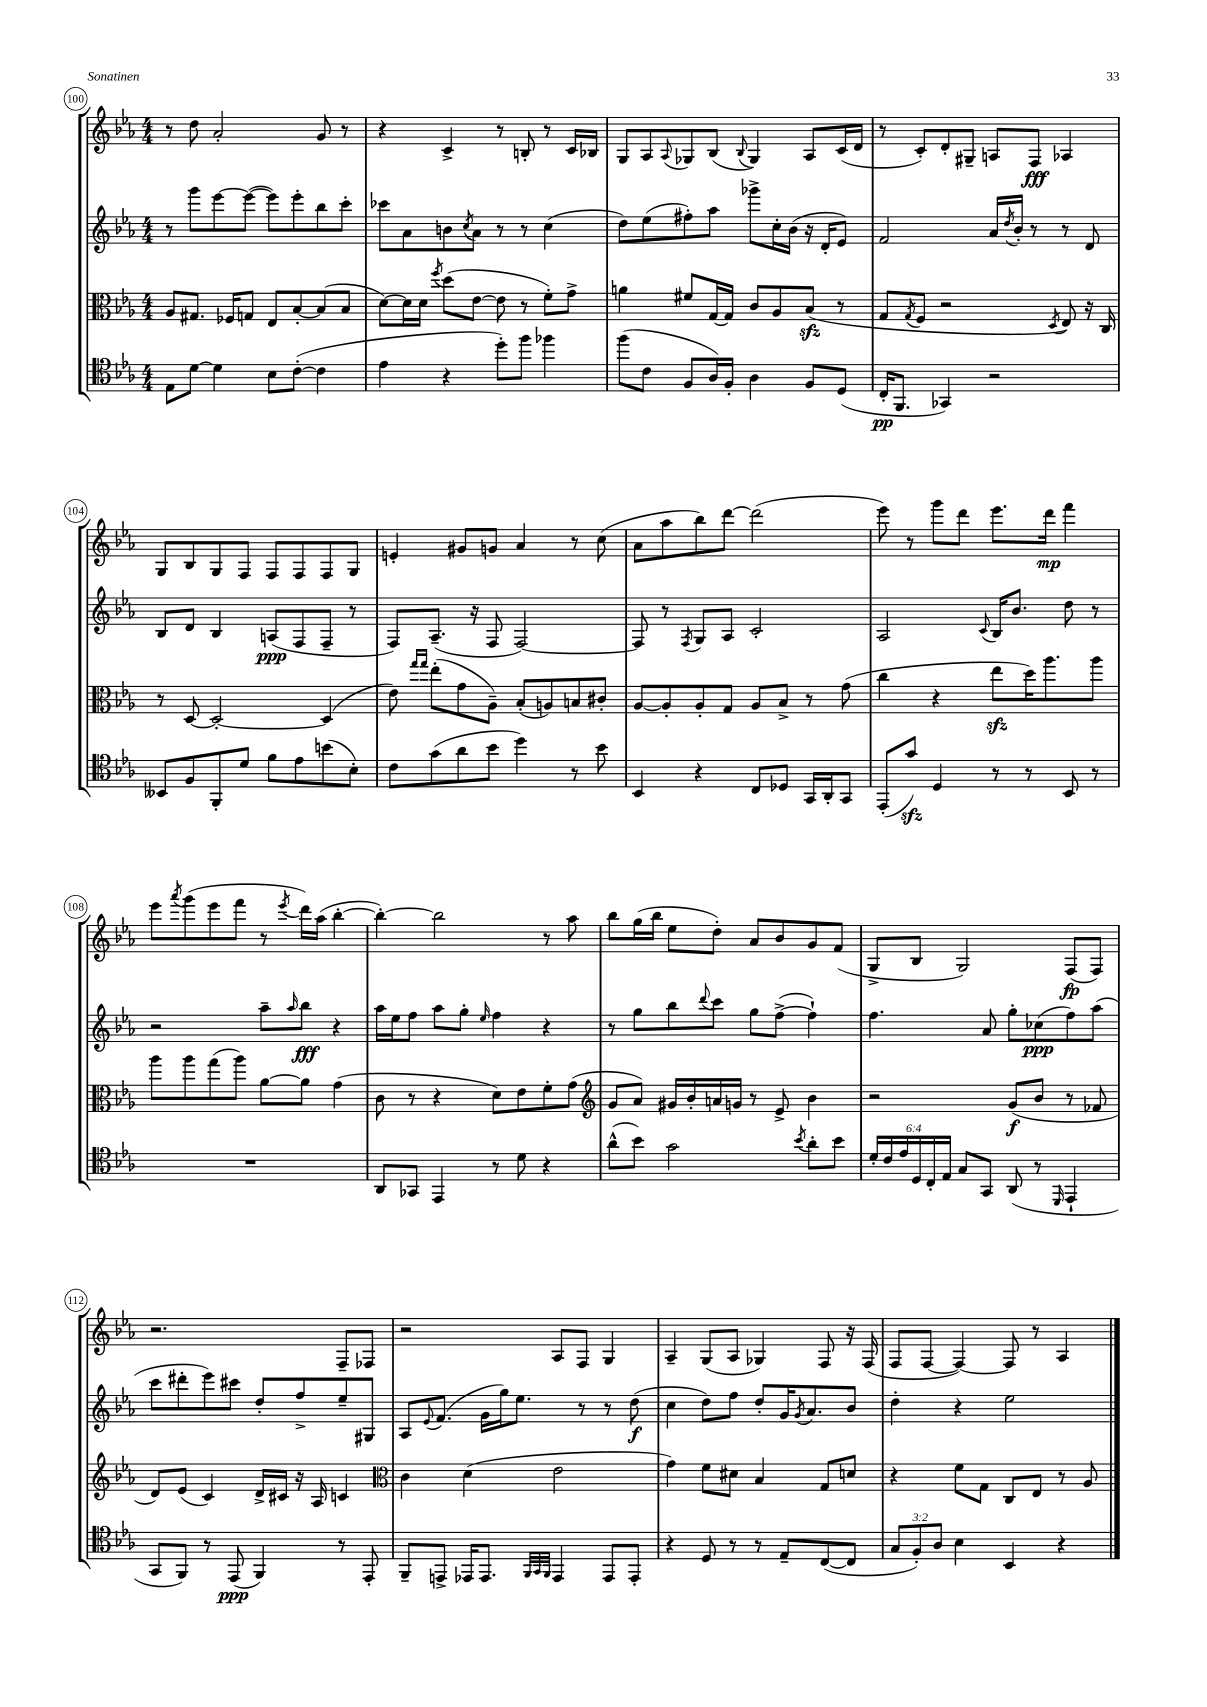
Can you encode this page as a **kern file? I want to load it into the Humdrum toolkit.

**kern	**dynam	**kern	**dynam	**kern	**dynam	**kern	**dynam
*part4	*part4	*part3	*part3	*part2	*part2	*part1	*part1
*staff4	*staff4	*staff3	*staff3	*staff2	*staff2	*staff1	*staff1
*clefC4	*	*clefC3	*	*clefG2	*	*clefG2	*
*k[b-e-a-]	*	*k[b-e-a-]	*	*k[b-e-a-]	*	*k[b-e-a-]	*
*M4/4	*	*M4/4	*	*M4/4	*	*M4/4	*
=100	=100	=100	=100	=100	=100	=100	=100
8E-\L	.	8A-/L	.	8r	.	8r	.
[8d\J	.	8.G#X/J	.	8ggg\L	.	8dd\	.
4d\]	.	.	.	[8eee-\	.	2a-'/	.
.	.	16F-X/KL	.	.	.	.	.
.	.	8Gn/J	.	(8eee-\J_	.	.	.
8B-\L	.	8E-/L	.	8eee-\L])	.	.	.
([8c'\J	.	[8B-'/	.	8eee-'\	.	.	.
4c\]	.	(8B-/]	.	8bb-\	.	8g/	.
.	.	8B-/J	.	8ccc'\J	.	8r	.
=101	=101	=101	=101	=101	=101	=101	=101
4e-\	.	[8d\L)	.	8ccc-X\L	.	4r	.
.	.	16d\L]	.	8a-\	.	.	.
.	.	16d\JJ	.	.	.	.	.
.	.	8qff/	.	.	.	.	.
4r	.	(8dd\L	.	8bn\	.	4c^/	.
.	.	.	.	8qcc/	.	.	.
.	.	[8e-\J	.	8a-\J	.	.	.
8dd'\L)	.	8e-\]	.	8r	.	8r	.
8ff\J	.	8r	.	8r	.	8Bn'/	.
4ff-X\	.	8f'\L)	.	(4cc\	.	8r	.
.	.	8g^\J	.	.	.	16c/LL	.
.	.	.	.	.	.	16B-X/JJ	.
=102	=102	=102	=102	=102	=102	=102	=102
(8ff\L	.	4an\	.	8dd\L)	.	8G/L	.
8c\J	.	.	.	(8ee-\	.	8A-/	.
.	.	.	.	.	.	8qqA-/	.
8F/L	.	8f#X/L	.	8ff#X'\)	.	8G-X/	.
16A-/L)	.	[16G/L	.	8aa-\J	.	(8B-/J	.
16F'/JJ	.	16G/JJ]	.	.	.	.	.
.	.	.	.	.	.	8qqB-/	.
4A-\	.	8c/L	.	8ggg-X^\L	.	4G-/)	.
.	.	8A-/	.	16cc'\L	.	.	.
.	.	.	.	(16b-\JJ	.	.	.
8F/L	.	(8B-zz/J	.	16r	.	8A-/L	.
.	.	.	.	16d'/KL	.	.	.
(8D/J	.	8r	.	8e-/J)	.	(16c/L	.
.	.	.	.	.	.	16d/JJ	.
=103	=103	=103	=103	=103	=103	=103	=103
16C'/KL	pp	8G/L	.	2f/	.	8r	.
8.FF/J	.	.	.	.	.	.	.
.	.	8qG/	.	.	.	.	.
.	.	8F/J	.	.	.	8c'/L)	.
4GG-X/)	.	2r	.	.	.	8d'/	.
.	.	.	.	.	.	8G#X~/J	.
2r	.	.	.	16a-/LL	.	8An/L	.
.	.	.	.	8qdd/	.	.	.
.	.	.	.	16b-'/JJ	.	.	.
.	.	.	.	8r	.	8F/J	fff
.	.	8qD/	.	.	.	.	.
.	.	8E-/)	.	8r	.	4A-X/	.
.	.	16r	.	8d/	.	.	.
.	.	16C/	.	.	.	.	.
!!LO:LB:g=z
=104	=104	=104	=104	=104	=104	=104	=104
8BB--X/L	.	8r	.	8B-/L	.	8G/L	.
8F/	.	[8D/	.	8d/J	.	8B-/	.
8FF'/	.	2D'/_	.	4B-/	.	8G/	.
8d/J	.	.	.	.	.	8F/J	.
8f\L	.	.	.	(8An/L	ppp	8F/L	.
8e-\	.	.	.	8F/	.	8F/	.
(8bn\	.	(4D/]	.	8F~/J	.	8F/	.
8B-'\J)	.	.	.	8r	.	8G/J	.
=105	=105	=105	=105	=105	=105	=105	=105
8c\L	.	8e-\)	.	8F/L)	.	4en'/	.
.	.	16qqgg/LL	.	.	.	.	.
.	.	16qqgg/JJ	.	.	.	.	.
(8g\	.	(8ee-'\L	.	(8.A-~/J	.	.	.
8a-\	.	8g\	.	.	.	8g#X/L	.
.	.	.	.	16r	.	.	.
8b-\J	.	8A-~\J)	.	8F/	.	8gn/J	.
4dd\)	.	(8B-'/L	.	[2F/)	.	4a-/	.
.	.	8An/)	.	.	.	.	.
8r	.	8Bn/	.	.	.	8r	.
8b-\	.	8c#X'/J	.	.	.	(8cc\	.
=106	=106	=106	=106	=106	=106	=106	=106
4BB-/	.	[8A-/L	.	8F/]	.	8a-\L	.
.	.	8A-'/]	.	8r	.	8aa-\	.
.	.	.	.	8qF/	.	.	.
4r	.	8A-'/	.	8G/L	.	8bb-\)	.
.	.	8G/J	.	8A-/J	.	[8ddd\J	.
8C/L	.	8A-/L	.	2c'/	.	(2ddd\]	.
8D-X/J	.	8B-^/J	.	.	.	.	.
16GG/LL	.	8r	.	.	.	.	.
16AA-'/J	.	.	.	.	.	.	.
8GG/J	.	(8g\	.	.	.	.	.
=107	=107	=107	=107	=107	=107	=107	=107
(8EE-'/L	.	4cc\	.	2A-/	.	8eee-\)	.
8gzz/J)	.	.	.	.	.	8r	.
4D/	.	4r	.	.	.	8ggg\L	.
.	.	.	.	.	.	8ddd\J	.
.	.	.	.	8qqc/	.	.	.
8r	.	8ee-zz\L	.	16B-/KL	.	8.eee-\L	.
.	.	.	.	8.b-/J	.	.	.
8r	.	16dd\K)	.	.	.	.	.
.	.	8.aa-\	.	.	.	16ddd\Jk	mp
8BB-/	.	.	.	8dd\	.	4fff\	.
8r	.	8aa-\J	.	8r	.	.	.
!!LO:LB:g=z
=108	=108	=108	=108	=108	=108	=108	=108
1r	.	8aa-\L	.	2r	.	8eee-\L	.
.	.	.	.	.	.	8qaaa-/	.
.	.	8aa-\	.	.	.	(8ggg\	.
.	.	(8gg\	.	.	.	8eee-\	.
.	.	8aa-\J)	.	.	.	8fff\J	.
.	.	[8a-\L	.	8aa-~\L	.	8r	.
.	.	.	.	16qqaa-/	.	8qeee-/	.
.	.	8a-\J]	.	8bb-\J	fff	16ddd\LL)	.
.	.	.	.	.	.	(16aa-\JJ	.
.	.	(4g\	.	4r	.	[4bb-'\	.
=109	=109	=109	=109	=109	=109	=109	=109
8AA-/L	.	8c\	.	16aa-\LL	.	4bb-'\_)	.
.	.	.	.	16ee-\J	.	.	.
8GG-X/J	.	8r	.	8ff\J	.	.	.
4EE-/	.	4r	.	8aa-\L	.	2bb-\]	.
.	.	.	.	8gg'\J	.	.	.
.	.	.	.	16qqee-/	.	.	.
8r	.	8d\L)	.	4ff\	.	.	.
8d\	.	8e-\	.	.	.	.	.
4r	.	8f'\	.	4r	.	8r	.
.	.	(8g\J	.	.	.	8aa-\	.
=110	=110	=110	=110	=110	=110	=110	=110
*	*	*clefG2	*	*	*	*	*
(8a-^^\L	.	8g/L	.	8r	.	8bb-\L	.
8b-\J)	.	8a-/J)	.	8gg\L	.	(16gg\L	.
.	.	.	.	.	.	16bb-\JJ	.
2g\	.	16g#X/LL	.	8bb-\	.	8ee-\L	.
.	.	16b-'/	.	.	.	.	.
.	.	.	.	8qqddd/	.	.	.
.	.	16an/	.	8ccc\J	.	8dd'\J)	.
.	.	16gn/JJ	.	.	.	.	.
.	.	8r	.	8gg\L	.	8a-/L	.
.	.	8e-^/	.	([8ff^\J	.	8b-/	.
8qb-/	.	.	.	.	.	.	.
8a-'\L	.	4b-\	.	4ff`\])	.	8g/	.
8b-\J	.	.	.	.	.	(8f/J	.
=111	=111	=111	=111	=111	=111	=111	=111
24d'/LL	.	2r	.	4.ff\	.	8G^/L	.
24c/	.	.	.	.	.	.	.
24e-/	.	.	.	.	.	.	.
24D/	.	.	.	.	.	8B-/J	.
24C'/	.	.	.	.	.	.	.
24E-/JJ	.	.	.	.	.	.	.
8G/L	.	.	.	.	.	2G/)	.
8GG/J	.	.	.	8a-/	.	.	.
(8AA-/	.	(8g/L	f	8gg'\L	.	.	.
8r	.	8b-/J	.	(8cc-X\	ppp	.	.
16qqDD/	.	.	.	.	.	.	.
4EE-`/	.	8r	.	8ff\)	.	(8F/L	fp
.	.	8f-X/	.	(8aa-\J	.	8F/J)	.
!!LO:LB:g=z
=112	=112	=112	=112	=112	=112	=112	=112
8GG/L	.	8d/L)	.	8ccc\L	.	2.r	.
8FF/J)	.	(8e-/J	.	8ddd#X'\	.	.	.
8r	.	4c/)	.	8eee-\)	.	.	.
(8EE-/	ppp	.	.	8ccc#X\J	.	.	.
4FF/)	.	16d^/LL	.	8dd'/L	.	.	.
.	.	16c#X/JJ	.	.	.	.	.
.	.	16r	.	8ff^/	.	.	.
.	.	16A-/	.	.	.	.	.
8r	.	4cn/	.	8ee-~/	.	8F~/L	.
8EE-'/	.	.	.	8G#X/J	.	8F-X/J	.
=113	=113	=113	=113	=113	=113	=113	=113
*	*	*clefC3	*	*	*	*	*
8FF~/L	.	4c\	.	8A-/L	.	2r	.
.	.	.	.	8qqe-/	.	.	.
8EEn^/J	.	.	.	(8.f/J	.	.	.
16EE-X/KL	.	(4d\	.	.	.	.	.
8.EE-/J	.	.	.	16g\LL	.	.	.
.	.	.	.	16gg\J)	.	.	.
.	.	.	.	8.ee-\J	.	.	.
32qqFF/LLL	.	.	.	.	.	.	.
32qqGG/	.	.	.	.	.	.	.
32qqFF/JJJ	.	.	.	.	.	.	.
4EE-/	.	2e-\	.	.	.	8A-/L	.
.	.	.	.	8r	.	8F/J	.
8EE-/L	.	.	.	8r	.	4G/	.
8EE-'/J	.	.	.	(8dd\	f	.	.
=114	=114	=114	=114	=114	=114	=114	=114
4r	.	4g\)	.	4cc\	.	4A-~/	.
8D/	.	8f\L	.	8dd\L)	.	(8G/L	.
8r	.	8d#X\J	.	8ff\J	.	8A-/J	.
8r	.	4B-/	.	8dd'/L	.	4G-X/)	.
8E-~/L	.	.	.	16g/K	.	.	.
.	.	.	.	8qg/	.	.	.
.	.	.	.	8.a-/	.	.	.
([8C/	.	8G/L	.	.	.	8F/	.
8C/J]	.	8dn/J	.	8b-/J	.	16r	.
.	.	.	.	.	.	(16F/	.
=115	=115	=115	=115	=115	=115	=115	=115
12G/L	.	4r	.	4dd'\	.	8F/L	.
12F'/)	.	.	.	.	.	.	.
.	.	.	.	.	.	[8F/J	.
12A-/J	.	.	.	.	.	.	.
4B-\	.	8f\L	.	4r	.	4F/_)	.
.	.	8G\J	.	.	.	.	.
4BB-/	.	8C/L	.	2ee-\	.	8F/]	.
.	.	8E-/J	.	.	.	8r	.
4r	.	8r	.	.	.	4A-/	.
.	.	8A-/	.	.	.	.	.
==	==	==	==	==	==	==	==
*-	*-	*-	*-	*-	*-	*-	*-
